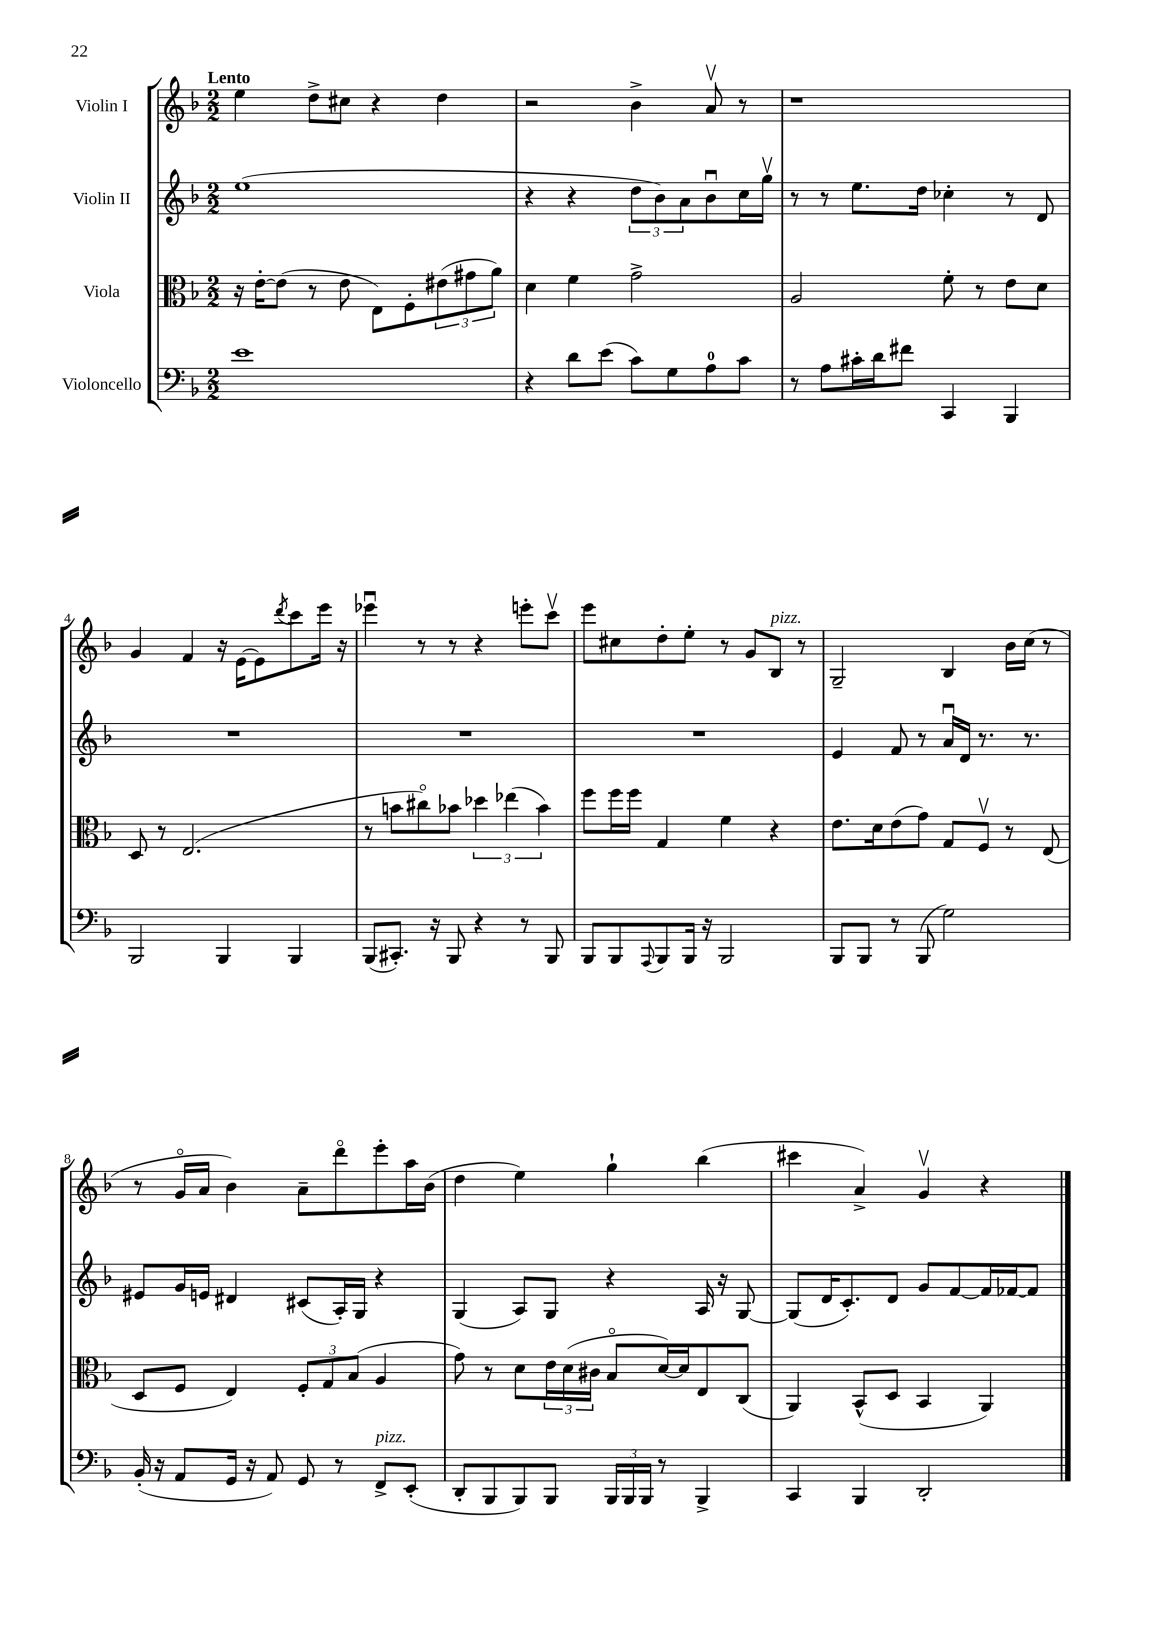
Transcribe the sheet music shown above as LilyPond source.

<<
\new StaffGroup <<
\new Staff = "s0" \with { instrumentName = "Violin I" } {
    \clef treble \key f \major \numericTimeSignature \time 2/2 \tempo "Lento"
    e''4 d''8-> cis''8 r4 d''4 |
    r2 bes'4-> a'8\upbow r8 |
    r1 |
    g'4 f'4 r16 e'16~ e'8 \acciaccatura { d'''8 } c'''8 e'''16 r16 |
    ees'''4\downbow r8 r8 r4 e'''8-. c'''8\upbow |
    e'''8 cis''8 d''8-. e''8-. r8 g'8 bes8^\markup { \italic "pizz." } r8 |
    g2-- bes4 bes'16 c''16( r8 |
    r8 g'16\flageolet a'16 bes'4) a'8-- d'''8\flageolet e'''8-. a''16 bes'16( |
    d''4 e''4) g''4-! bes''4( |
    cis'''4 a'4->) g'4\upbow r4 \bar "|." |
}
\new Staff = "s1" \with { instrumentName = "Violin II" } {
    \clef treble \key f \major \numericTimeSignature \time 2/2
    e''1( |
    r4 r4 \tuplet 3/2 { d''8 bes'8) a'8 } bes'8\downbow c''16 g''16\upbow |
    r8 r8 e''8. d''16 ces''4-. r8 d'8 |
    R1 |
    R1 |
    R1 |
    e'4 f'8 r8 a'16\downbow d'16 r8. r8. |
    eis'8 g'16 e'16 dis'4 cis'8( a16-.) g16 r4 |
    g4( a8) g8 r4 a16 r16 g8~ |
    g8( d'16 c'8.-.) d'8 g'8 f'8~ f'16 fes'16~ fes'8 \bar "|." |
}
\new Staff = "s2" \with { instrumentName = "Viola" } {
    \clef alto \key f \major \numericTimeSignature \time 2/2
    r16 e'16~-. e'8( r8 e'8 e8) f8-. \tuplet 3/2 { eis'8( gis'8 a'8) } |
    d'4 f'4 g'2-> |
    a2 f'8-. r8 e'8 d'8 |
    d8 r8 e2.( |
    r8 b'8 cis''8\flageolet) bes'8 \tuplet 3/2 { des''4 ees''4( bes'4) } |
    f''8 f''16 f''16 g4 f'4 r4 |
    e'8. d'16 e'8( g'8) g8 f8\upbow r8 e8( |
    d8 f8 e4) \tuplet 3/2 { f8-. g8 bes8( } a4 |
    g'8) r8 d'8 \tuplet 3/2 { e'16 d'16( cis'16 } bes8\flageolet d'16~) d'16 e8 c8( |
    a,4) bes,8-^( d8 bes,4 a,4) \bar "|." |
}
\new Staff = "s3" \with { instrumentName = "Violoncello" } {
    \clef bass \key f \major \numericTimeSignature \time 2/2
    e'1 |
    r4 d'8 e'8( c'8) g8 a8-0 c'8 |
    r8 a8 cis'16-. d'16 fis'8 c,4 bes,,4 |
    bes,,2 bes,,4 bes,,4 |
    bes,,8( cis,8.-.) r16 bes,,8 r4 r8 bes,,8 |
    bes,,8 bes,,8 \appoggiatura { a,,8 } bes,,8 bes,,16 r16 bes,,2 |
    bes,,8 bes,,8 r8 bes,,8( g2) |
    bes,16-.( r16 a,8 g,16 r16 a,8) g,8 r8 f,8->^\markup { \italic "pizz." } e,8-.( |
    d,8-. bes,,8 bes,,8) bes,,8 \tuplet 3/2 { bes,,16 bes,,16 bes,,16 } r8 bes,,4-> |
    c,4 bes,,4 d,2-. \bar "|." |
}
>>
>>
